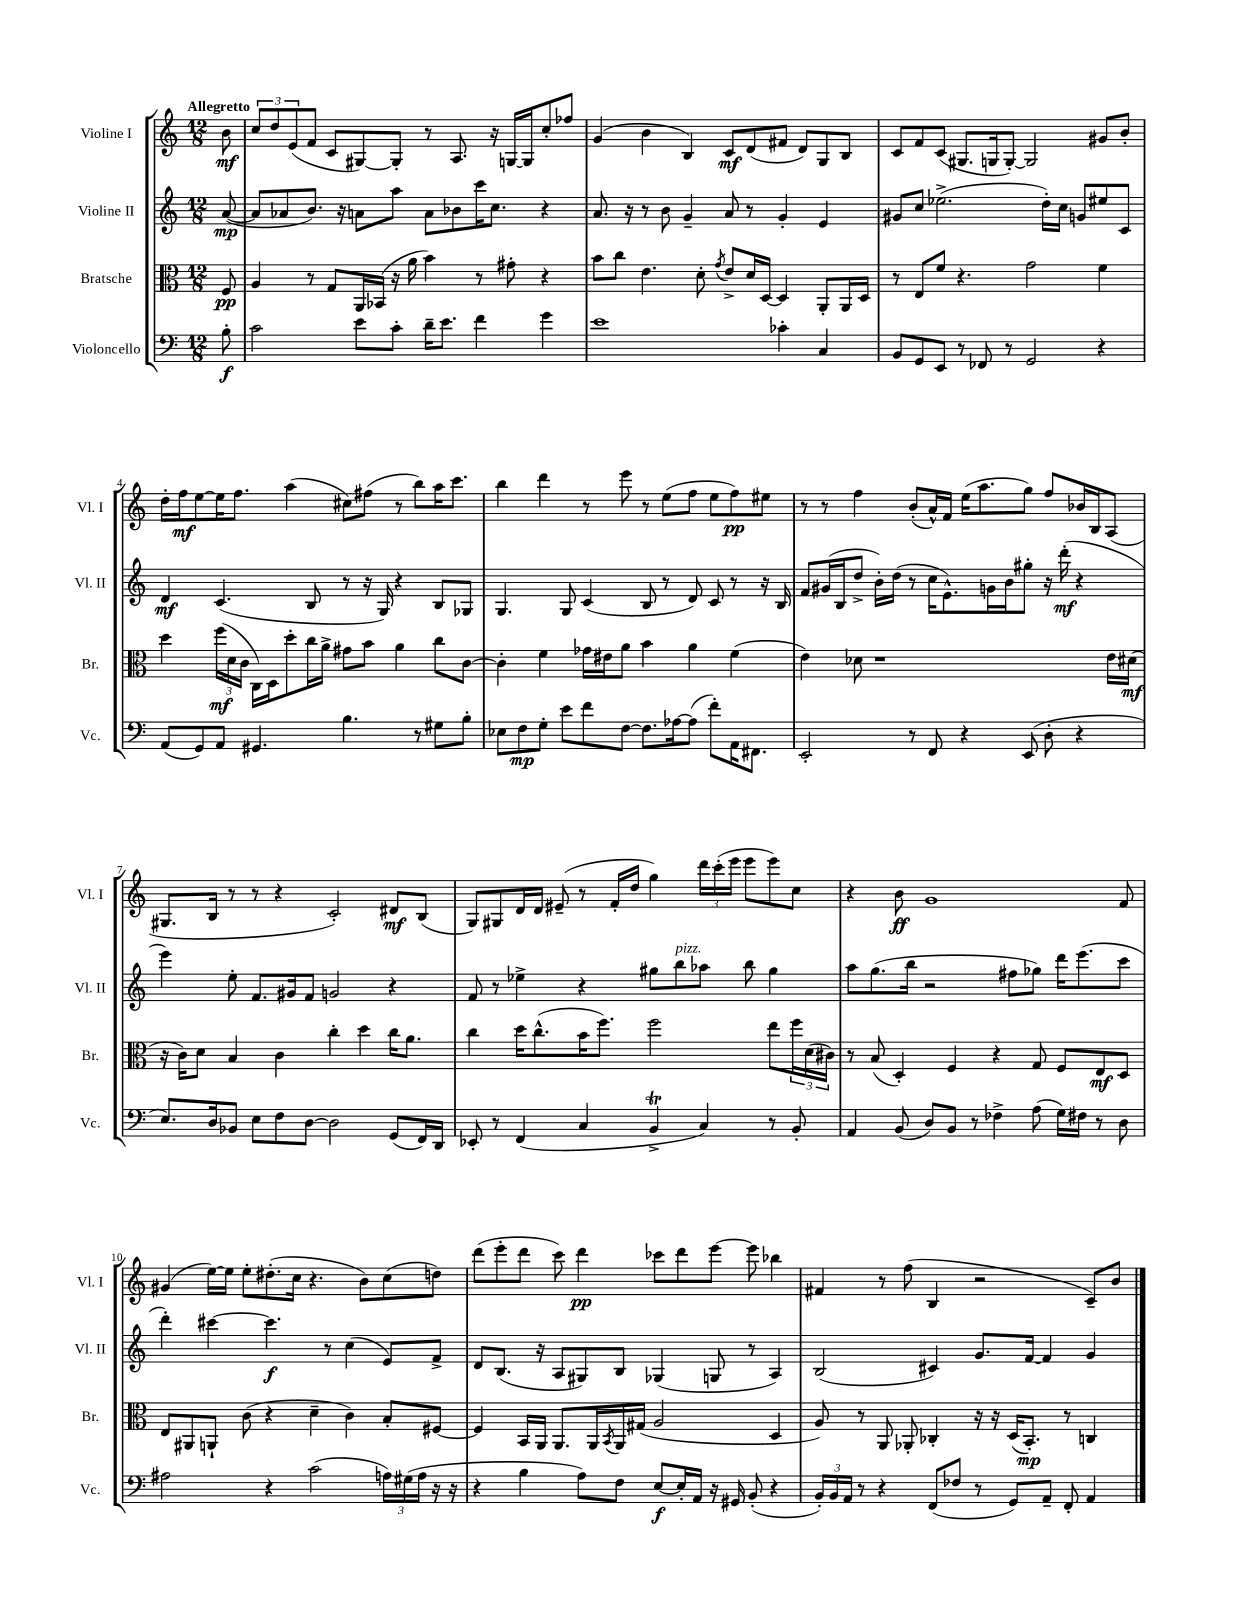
<<
\new StaffGroup <<
\new Staff = "s0" \with { instrumentName = "Violine I" shortInstrumentName = "Vl. I" } {
    \clef treble \key c \major \numericTimeSignature \time 12/8 \partial 8 \tempo "Allegretto"
    b'8\mf |
    \tuplet 3/2 { c''8 d''8 e'8( } f'8 c'8 gis8~) gis8-. r8 a8. r16 g16~ g16 c''8-. fes''8 |
    g'4( b'4 b4) c'8\mf d'8( fis'8 d'8) g8 b8 |
    c'8 f'8 c'8( gis8. g16 g8~-.) g2 gis'8 b'8-. |
    d''16-. f''16\mf e''8~ e''16 f''8. a''4( cis''8) fis''8( r8 b''8) a''16 c'''8. |
    b''4 d'''4 r8 e'''8 r8 e''8( f''8 e''8 f''8\pp) eis''8 |
    r8 r8 f''4 b'8-.( a'16-^) f'16 e''16( a''8. g''8) f''8 bes'16 b16 a8( |
    gis8. b16 r8 r8 r4 c'2-.) dis'8\mf b8( |
    g8) gis8 d'16 d'16 eis'8--( r8 f'16-. d''16 g''4) \tuplet 3/2 { d'''16 c'''16-.( e'''16 } e'''8 e'''8) c''8 |
    r4 b'8\ff g'1 f'8 |
    gis'4( e''16~) e''16 e''8-. dis''8.-.( c''16 r4. b'8) c''8( d''8) |
    d'''8( e'''8-. d'''8 c'''8) d'''4\pp ces'''8 d'''8 e'''8~ e'''8 bes''4 |
    fis'4 r8 f''8( b4 r2 c'8--) b'8 \bar "|." |
}
\new Staff = "s1" \with { instrumentName = "Violine II" shortInstrumentName = "Vl. II" } {
    \clef treble \key c \major \numericTimeSignature \time 12/8 \partial 8
    a'8~\mp( |
    a'8 aes'8 b'8.) r16 a'8 a''8 a'8 bes'8 c'''16 c''8. r4 |
    a'8. r16 r8 b'8 g'4-- a'8 r8 g'4-. e'4 |
    gis'8 c''8 ees''2.->( d''16-.) c''16 g'8 eis''8 c'8 |
    d'4\mf c'4.( b8 r8 r16 g16) r4 b8 ges8 |
    g4. g8 c'4( b8 r8 d'8) c'8 r8 r16 b16 |
    f'8 gis'16( b16 d''8-> b'16-.) d''16( r8 c''16 e'8.-^) g'16 b'16 gis''8-. r16 d'''16-.\mf( r4 |
    e'''4) e''8-. f'8. gis'16 f'8 g'2 r4 |
    f'8 r8 ees''4-> r4 gis''8 b''8^\markup { \italic "pizz." } aes''8 b''8 gis''4 |
    a''8 g''8.( b''16 r2 fis''8 ges''8) d'''16 e'''8.( c'''8 |
    d'''4-.) cis'''4~ cis'''4.\f r8 c''4( e'8) f'8-> |
    d'8 b8.( r16 a8 gis8) b8 ges4( g8 r8 a4) |
    b2( cis'4) g'8. f'16~ f'4 g'4 \bar "|." |
}
\new Staff = "s2" \with { instrumentName = "Bratsche" shortInstrumentName = "Br." } {
    \clef alto \key c \major \numericTimeSignature \time 12/8 \partial 8
    f8\pp |
    a4 r8 g8 a,16 bes,16( r16 a'16 b'4) r8 gis'8-. r4 |
    b'8 c''8 e'4. d'8-. \acciaccatura { g'8 } e'8-> d'16 d16~ d4 a,8-. a,16 d16 |
    r8 e8 f'8 r4. g'2 f'4 |
    d''4 \tuplet 3/2 { f''16\mf( d'16 c'16 } c16) d16 d''8-. c''16 a'16-> gis'8 b'8 a'4 c''8 c'8~ |
    c'4-. f'4 ges'16 eis'16 a'8 b'4 a'4 f'4( |
    e'4) des'8 r1 e'16 dis'16\mf( |
    r16 c'16) d'8 b4 c'4 c''4-. d''4 c''16 a'8. |
    c''4 d''16 c''8.-^( b'16 f''8.) f''2 e''8 \tuplet 3/2 { f''16 d'16( cis'16) } |
    r8 b8( d4-.) f4 r4 g8 f8 e8\mf d8 |
    e8 ais,8 a,8-! c'8( r4 d'4-- c'4) b8-. fis8~ |
    fis4 b,16 a,16 a,8. a,16 \acciaccatura { b,8 } a,16 gis16( a2 d4 |
    a8) r8 a,8 aes,8-. ces4-. r16 r16 d16( b,8.-.\mp) r8 c4 \bar "|." |
}
\new Staff = "s3" \with { instrumentName = "Violoncello" shortInstrumentName = "Vc." } {
    \clef bass \key c \major \numericTimeSignature \time 12/8 \partial 8
    b8-.\f |
    c'2 e'8 c'8-. d'16-- e'8. f'4 g'4 |
    e'1 ces'4-. c4 |
    b,8 g,8 e,8 r8 fes,8 r8 g,2 r4 |
    a,8( g,8) a,8 gis,4. b4. r8 gis8 b8-. |
    ees8 f8\mp g8-. e'8 f'8 f8~ f8. aes16~ aes8( f'8-.) a,16 fis,8. |
    e,2-. r8 f,8 r4 e,8( d8-. r4 |
    e8.) d16 bes,8 e8 f8 d8~ d2 g,8( f,16) d,16 |
    ees,8-. r8 f,4( c4 b,4->\trill c4) r8 b,8-. |
    a,4 b,8( d8) b,8 r8 fes4-> a8( g16) fis16 r8 d8 |
    ais2 r4 c'2( \tuplet 3/2 { a16) gis16( a16 } r16 r16 |
    r4 b4 a8) f8 e8~\f e16-. a,16 r16 gis,16 b,8-.( r4 |
    \tuplet 3/2 { b,16-.) b,16 a,16 } r8 r4 f,8( fes8 r8 g,8) a,8-- f,8-. a,4 \bar "|." |
}
>>
>>
